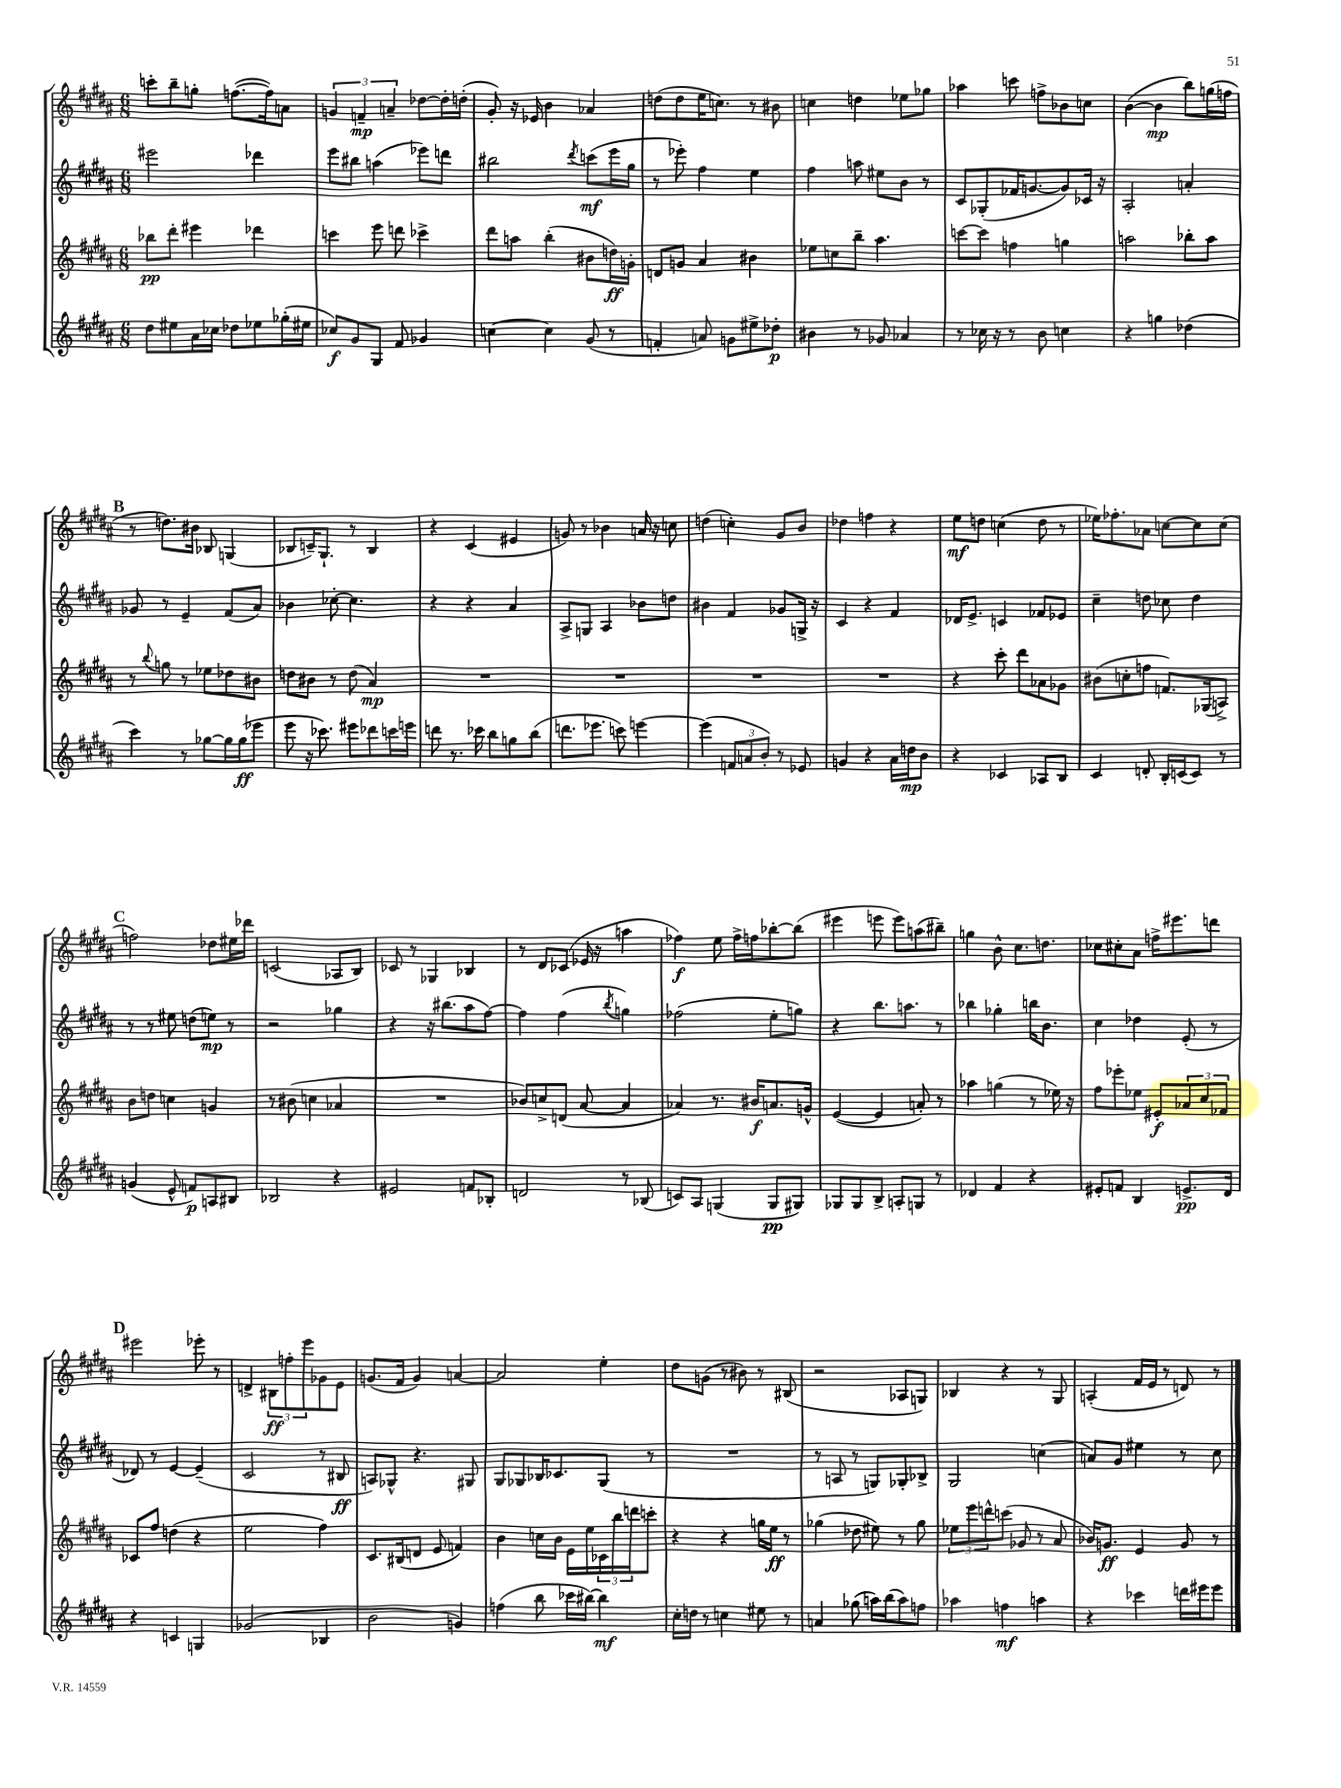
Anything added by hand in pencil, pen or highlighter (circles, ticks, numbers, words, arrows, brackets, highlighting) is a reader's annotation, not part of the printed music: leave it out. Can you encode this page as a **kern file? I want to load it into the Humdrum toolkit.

**kern	**dynam	**kern	**dynam	**kern	**dynam	**kern	**dynam
*part4	*part4	*part3	*part3	*part2	*part2	*part1	*part1
*staff4	*staff4	*staff3	*staff3	*staff2	*staff2	*staff1	*staff1
*clefG2	*	*clefG2	*	*clefG2	*	*clefG2	*
*k[f#c#g#d#a#]	*	*k[f#c#g#d#a#]	*	*k[f#c#g#d#a#]	*	*k[f#c#g#d#a#]	*
*M6/8	*	*M6/8	*	*M6/8	*	*M6/8	*
=97	=97	=97	=97	=97	=97	=97	=97
8dd#\L	.	8bb-X\L	pp	2eee#X\	.	8cccn'\L	.
8ee#X\	.	8ddd#'\J	.	.	.	8bb~\	.
16a#\L	.	4eee#X\	.	.	.	8ggn'\J	.
16cc-X\JJ	.	.	.	.	.	.	.
8dd-X\L	.	.	.	.	.	([8.ffn\L	.
8ee-X\	.	4ddd-X\	.	4ddd-X\	.	.	.
.	.	.	.	.	.	16ff\k])	.
(16gg-X'\L	.	.	.	.	.	8an\J	.
16ee#X\JJ	.	.	.	.	.	.	.
=98	=98	=98	=98	=98	=98	=98	=98
8cc-X/L)	f	4cccn\	.	8eee\L	.	6gn/	.
8g#/	.	.	.	8bb#X\J	.	.	.
.	.	.	.	.	.	6fn~/	mp
8G#/J	.	8eee\	.	(4aan\	.	.	.
.	.	.	.	.	.	6an~/	.
8f#/	.	8dddn\	.	.	.	.	.
4g-X/	.	4ccc-X^\	.	8eee-X\L)	.	[8dd-X\L	.
.	.	.	.	8dddn\J	.	16dd-'\L]	.
.	.	.	.	.	.	(16ddn'\JJ	.
=99	=99	=99	=99	=99	=99	=99	=99
[4ccn\	.	8ddd#\L	.	2bb#X\	.	8g#'/)	.
.	.	8aan\J	.	.	.	16r	.
.	.	.	.	.	.	16e-X/	.
4cc\]	.	(4bb'\	.	.	.	4b\	.
.	.	.	.	8qddd#/	.	.	.
(8g#/	.	8b#X\L	.	(8cccn\L	mf	4a-X/	.
8r	.	16ddn\L)	ff	16eee\L	.	.	.
.	.	16gn'\JJ	.	16gg#\JJ	.	.	.
=100	=100	=100	=100	=100	=100	=100	=100
4fn'/	.	8dn/L	.	8r	.	(8ddn\L	.
.	.	8gn/J	.	8eee-X'\)	.	8dd\	.
8an/)	.	4a#/	.	4ff#\	.	16ee\K	.
.	.	.	.	.	.	8.ccn\J)	.
8gn\L	.	.	.	.	.	.	.
8ee#X^\	.	4b#X\	.	4ee\	.	8r	.
8dd-X'\J	p	.	.	.	.	8b#X\	.
=101	=101	=101	=101	=101	=101	=101	=101
4b#X\	.	8ee-X\L	.	4ff#\	.	4ccn\	.
.	.	8ccn\	.	.	.	.	.
8r	.	8bb~\J	.	8aan\	.	4ddn\	.
8g-X/	.	4.aa#\	.	8ee#X\L	.	.	.
4a-X/	.	.	.	8b\J	.	8ee-X\L	.
.	.	.	.	8r	.	8gg-X\J	.
=102	=102	=102	=102	=102	=102	=102	=102
8r	.	[8cccn\L	.	8c#/L	.	4aa-X\	.
16cc-X\	.	8ccc\J]	.	(8G-X'/	.	.	.
16r	.	.	.	.	.	.	.
8r	.	4ffn\	.	16f-X/K	.	8cccn\	.
.	.	.	.	[8.gn/	.	.	.
8b\	.	.	.	.	.	8ffn^\L	.
4ccn\	.	4ggn\	.	8g/])	.	8b-X\	.
.	.	.	.	16c-X/Jk	.	8ccn\J	.
.	.	.	.	16r	.	.	.
=103	=103	=103	=103	=103	=103	=103	=103
4r	.	2aan\	.	2A#'/	.	([4b\	.
4ggn\	.	.	.	.	.	4b\]	mp
(4dd-X\	.	8bb-X'\L	.	4an'/	.	8bb\L)	.
.	.	8aa\J	.	.	.	(16ggn\L	.
.	.	.	.	.	.	16ffn\JJ	.
!!LO:LB:g=z
!!LO:REH:place=s1:t=B
=104	=104	=104	=104	=104	=104	=104	=104
4ccc#\)	.	8r	.	8g-X/	.	8r	.
.	.	8qqbb/	.	.	.	.	.
.	.	8ggn\	.	8r	.	8.ddn\L)	.
8r	.	8r	.	4e~/	.	.	.
.	.	.	.	.	.	16b#X\Jk	.
[8gg-X\L	.	8ee-X\L	.	.	.	8B-X/	.
16gg-\L]	.	8dd-X\	.	(8f#/L	.	(4Gn/	.
(16gg-\J	ff	.	.	.	.	.	.
8eee-X\J	.	8b#X\J	.	8a#/J)	.	.	.
=105	=105	=105	=105	=105	=105	=105	=105
8eee\	.	8ddn\L	.	4b-X\	.	8B-X/L	.
16r	.	8b#X\J	.	.	.	16cn~/K)	.
8.ccc-X\)	.	.	.	.	.	8.G#`/J	.
.	.	8r	.	[8cc-X'\	.	.	.
8eee#X\L	.	(8dd\	.	4.cc-\]	.	8r	.
8ddd-X\	.	4a#/)	mp	.	.	4B-/	.
16cccn\L	.	.	.	.	.	.	.
16eeen\JJ	.	.	.	.	.	.	.
=106	=106	=106	=106	=106	=106	=106	=106
8dddn\	.	2.r	.	4r	.	4r	.
8.r	.	.	.	.	.	.	.
.	.	.	.	4r	.	(4c#/	.
16ccc-X\	.	.	.	.	.	.	.
8bb\L	.	.	.	.	.	.	.
8ggn\	.	.	.	4a#/	.	4e#X/	.
(8bb\J	.	.	.	.	.	.	.
=107	=107	=107	=107	=107	=107	=107	=107
8.dddn\L	.	2.r	.	8A#^/L	.	8gn/)	.
.	.	.	.	8Gn/J	.	8r	.
8.eee-X\J	.	.	.	.	.	.	.
.	.	.	.	4A#/	.	4b-X\	.
8cccn\)	.	.	.	.	.	.	.
[4eeen\	.	.	.	8b-X\L	.	16an/	.
.	.	.	.	.	.	16r	.
.	.	.	.	8ddn\J	.	8ccn\	.
=108	=108	=108	=108	=108	=108	=108	=108
(4eee\]	.	2.r	.	4b#X\	.	(4ddn\	.
12fn/L	.	.	.	4f#/	.	4ccn'\)	.
12an/	.	.	.	.	.	.	.
12b'/J)	.	.	.	.	.	.	.
8r	.	.	.	8g-X/L	.	8g#/L	.
8e-X/	.	.	.	16Gn^/Jk	.	8b/J	.
.	.	.	.	16r	.	.	.
=109	=109	=109	=109	=109	=109	=109	=109
4gn/	.	2.r	.	4c#/	.	4dd-X\	.
4r	.	.	.	4r	.	4ffn\	.
16a#\LL	.	.	.	4f#/	.	4r	.
16ddn\J	mp	.	.	.	.	.	.
8b\J	.	.	.	.	.	.	.
=110	=110	=110	=110	=110	=110	=110	=110
4r	.	4r	.	16d-X/KL	.	8ee\L	mf
.	.	.	.	8.e^/J	.	.	.
.	.	.	.	.	.	8ddn\J	.
4c-X/	.	8ccc#'\	.	4cn/	.	(4ccn\	.
.	.	8ddd#\L	.	.	.	.	.
8A-X/L	.	8a-X\	.	8f-X/L	.	8dd\	.
8B/J	.	8g-X\J	.	8e-X/J	.	8r	.
=111	=111	=111	=111	=111	=111	=111	=111
4c#/	.	(8b#X\L	.	4cc#~\	.	16ee-X\KL)	.
.	.	.	.	.	.	8.ff-X'\	.
.	.	8ccn'\	.	.	.	.	.
8dn'/	.	8ffn\J	.	8ddn\	.	8a-X\J	.
16B'/LL	.	8.fn/L)	.	8cc-X\	.	[8ccn\L	.
(16cn/J	.	.	.	.	.	.	.
8c/J)	.	.	.	4dd\	.	8cc\]	.
.	.	(16G-X/k	.	.	.	.	.
8r	.	8An^/J)	.	.	.	(8cc\J	.
!!LO:LB:g=z
!!LO:REH:place=s1:t=C
=112	=112	=112	=112	=112	=112	=112	=112
(4gn/	.	8b\L	.	8r	.	2ffn\)	.
.	.	8ddn\J	.	8r	.	.	.
8e^^/	.	4ccn\	.	8ee#X\	.	.	.
8fn/L)	p	.	.	(8ddn\L	.	.	.
8An/	.	4gn/	.	8een\J)	mp	8dd-X\L	.
8B#X/J	.	.	.	8r	.	16ee#X\L	.
.	.	.	.	.	.	16ddd-X\JJ	.
=113	=113	=113	=113	=113	=113	=113	=113
2B-X/	.	8r	.	2r	.	(2cn/	.
.	.	(8b#X\	.	.	.	.	.
.	.	4ccn\	.	.	.	.	.
4r	.	4a-X/	.	4gg-X\	.	8A-X/L	.
.	.	.	.	.	.	8B/J)	.
=114	=114	=114	=114	=114	=114	=114	=114
2e#X/	.	2.r	.	4r	.	8c-X/	.
.	.	.	.	.	.	8r	.
.	.	.	.	16r	.	4G-X/	.
.	.	.	.	(8.bb#X\L	.	.	.
8fn/L	.	.	.	8aa#\	.	4B-X/	.
8B-X'/J	.	.	.	[8ff#\J)	.	.	.
=115	=115	=115	=115	=115	=115	=115	=115
2dn/	.	8b-X/L)	.	4ff#\]	.	8r	.
.	.	8ccn^/	.	.	.	8d#/L	.
.	.	(8dn/J	.	(4ff#\	.	(8c-X/J	.
.	.	[8a#/	.	.	.	16e-X/	.
.	.	.	.	.	.	16r	.
.	.	.	.	8qbb/	.	.	.
8r	.	4a#/]	.	4ggn\)	.	4aan\	.
(8B-X/	.	.	.	.	.	.	.
=116	=116	=116	=116	=116	=116	=116	=116
8cn/L)	.	4a-X/)	.	(2ff-X\	.	4ff-X\)	f
8A#/J	.	.	.	.	.	.	.
(4Gn/	.	8.r	.	.	.	8ee\	.
.	.	.	.	.	.	16ff-^\LL	.
.	.	16b#X/KL	f	.	.	16ffn\J	.
8G/L	pp	8.an/	.	8ee'\L	.	[8bb-X'\	.
8G#X/J)	.	.	.	8ggn\J)	.	(8bb-\J]	.
.	.	16gn^^/Jk	.	.	.	.	.
=117	=117	=117	=117	=117	=117	=117	=117
8G-X/L	.	([4e/	.	4r	.	4eee#X\	.
8G-/	.	.	.	.	.	.	.
8B^/J	.	4e/]	.	8.bb\L	.	8eeen\	.
8An'/L	.	.	.	.	.	8eee\L)	.
.	.	.	.	8.aan\J	.	.	.
8Gn/J	.	8an'/)	.	.	.	(8aan\	.
8r	.	8r	.	8r	.	8bb#X~\J)	.
=118	=118	=118	=118	=118	=118	=118	=118
4d-X/	.	4aa-X\	.	4bb-X\	.	4ggn\	.
4f#/	.	(4ggn\	.	4gg-X'\	.	8b^^\	.
.	.	.	.	.	.	8.cc#\L	.
4r	.	8r	.	16bbn\KL	.	.	.
.	.	.	.	8.b\J	.	8.ddn\J	.
.	.	16ee-X\)	.	.	.	.	.
.	.	16r	.	.	.	.	.
=119	=119	=119	=119	=119	=119	=119	=119
8e#X'/L	.	8ff#\L	.	4cc#\	.	8cc-X\L	.
8fn/J	.	8eee-X'\	.	.	.	8cc#X'\	.
4B/	.	8ee-X\J	.	4dd-X\	.	8a#\J	.
.	.	8e#X'/L	f	.	.	16ffn^\KL	.
.	.	.	.	.	.	8.eee#X\	.
8.en^/L	pp	12a-X/	.	(8e'/	.	.	.
.	.	12cc#/	.	.	.	.	.
.	.	.	.	8r	.	8dddn\J	.
.	.	12f-X/J	.	.	.	.	.
16d#/Jk	.	.	.	.	.	.	.
!!LO:LB:g=z
!!LO:REH:place=s1:t=D
=120	=120	=120	=120	=120	=120	=120	=120
4r	.	8c-X/L	.	8d-X/)	.	2eee#X\	.
.	.	8ff#/J	.	8r	.	.	.
4cn/	.	(4ddn\	.	[4e/	.	.	.
4Gn/	.	4r	.	(4e~/]	.	8eee-X'\	.
.	.	.	.	.	.	8r	.
=121	=121	=121	=121	=121	=121	=121	=121
(2g-X/	.	2ee\	.	2c#/	.	4dn^/	.
.	.	.	.	.	.	12B#X\L	ff
.	.	.	.	.	.	12ffn'\	.
.	.	.	.	.	.	12eee\	.
4B-X/	.	4ff#\)	.	8r	.	8g-X\	.
.	.	.	.	8B#X/	ff	8e\J	.
=122	=122	=122	=122	=122	=122	=122	=122
2b\	.	8.c#/L	.	8An/L)	.	(8.gn/L	.
.	.	.	.	8G-X^^/J	.	.	.
.	.	(16B#X/k	.	.	.	16f#/Jk	.
.	.	8dn/J	.	4.r	.	4g/)	.
.	.	8e/	.	.	.	.	.
4gn/)	.	4fn/)	.	.	.	[4an/	.
.	.	.	.	8G#X/	.	.	.
=123	=123	=123	=123	=123	=123	=123	=123
(4ffn\	.	4b\	.	8G#/L	.	2a/]	.
.	.	.	.	8G-X/	.	.	.
8bb\	.	16ccn\LL	.	16B-X/K	.	.	.
.	.	16b\JJ	.	8.c-X/	.	.	.
16ccc-X\LL	.	16e\LL	.	.	.	.	.
[16bb#X\JJ)	.	16ee\	.	.	.	.	.
4bb#\]	mf	24c-X\	.	(8G-/J	.	4ee'\	.
.	.	24bb\	.	.	.	.	.
.	.	24dddn\J	.	.	.	.	.
.	.	8cccn'\J	.	8r	.	.	.
=124	=124	=124	=124	=124	=124	=124	=124
16cc#'\LL	.	4r	.	2.r	.	8dd#\L	.
16ddn\JJ	.	.	.	.	.	.	.
8r	.	.	.	.	.	(8gn\J	.
4ccn\	.	4r	.	.	.	8r	.
.	.	.	.	.	.	8b#X\)	.
8ee#X\	.	16ggn\LL	.	.	.	8r	.
.	.	16ee\JJ	ff	.	.	.	.
8r	.	8r	.	.	.	(8B#X/	.
=125	=125	=125	=125	=125	=125	=125	=125
4an/	.	(4gg-X\	.	8r	.	2r	.
.	.	.	.	8An/	.	.	.
(8gg-X\	.	8dd-X\	.	8r	.	.	.
16aan\LL)	.	8ee#X\)	.	8Gn/L)	.	.	.
(16bb\J	.	.	.	.	.	.	.
8aa\)	.	8r	.	8G-X'/	.	8A-X/L	.
8ffn\J	.	8gg-\	.	8B-X^/J	.	8Gn/J)	.
=126	=126	=126	=126	=126	=126	=126	=126
4aa-X\	.	12ee-X\L	.	2G#/	.	4B-X/	.
.	.	12eee\	.	.	.	.	.
.	.	12dddn^^\	.	.	.	.	.
4ffn\	mf	(8cccn\J	.	.	.	4r	.
.	.	8g-X/	.	.	.	.	.
4aan\	.	8r	.	(4ccn\	.	8r	.
.	.	8a#/	.	.	.	8G#/	.
=127	=127	=127	=127	=127	=127	=127	=127
4r	.	16b-X/KL)	.	8an/L)	.	(4An'/	.
.	.	8.gn/J	ff	.	.	.	.
.	.	.	.	8g#/J	.	.	.
4ccc-X\	.	4e/	.	4ee#X\	.	16f#/LL	.
.	.	.	.	.	.	16e/JJ	.
.	.	.	.	.	.	8r	.
16dddn\LL	.	8g/	.	8r	.	8dn/)	.
16eee#X\J	.	.	.	.	.	.	.
8eee#\J	.	8r	.	8cc#\	.	8r	.
==	==	==	==	==	==	==	==
*-	*-	*-	*-	*-	*-	*-	*-
